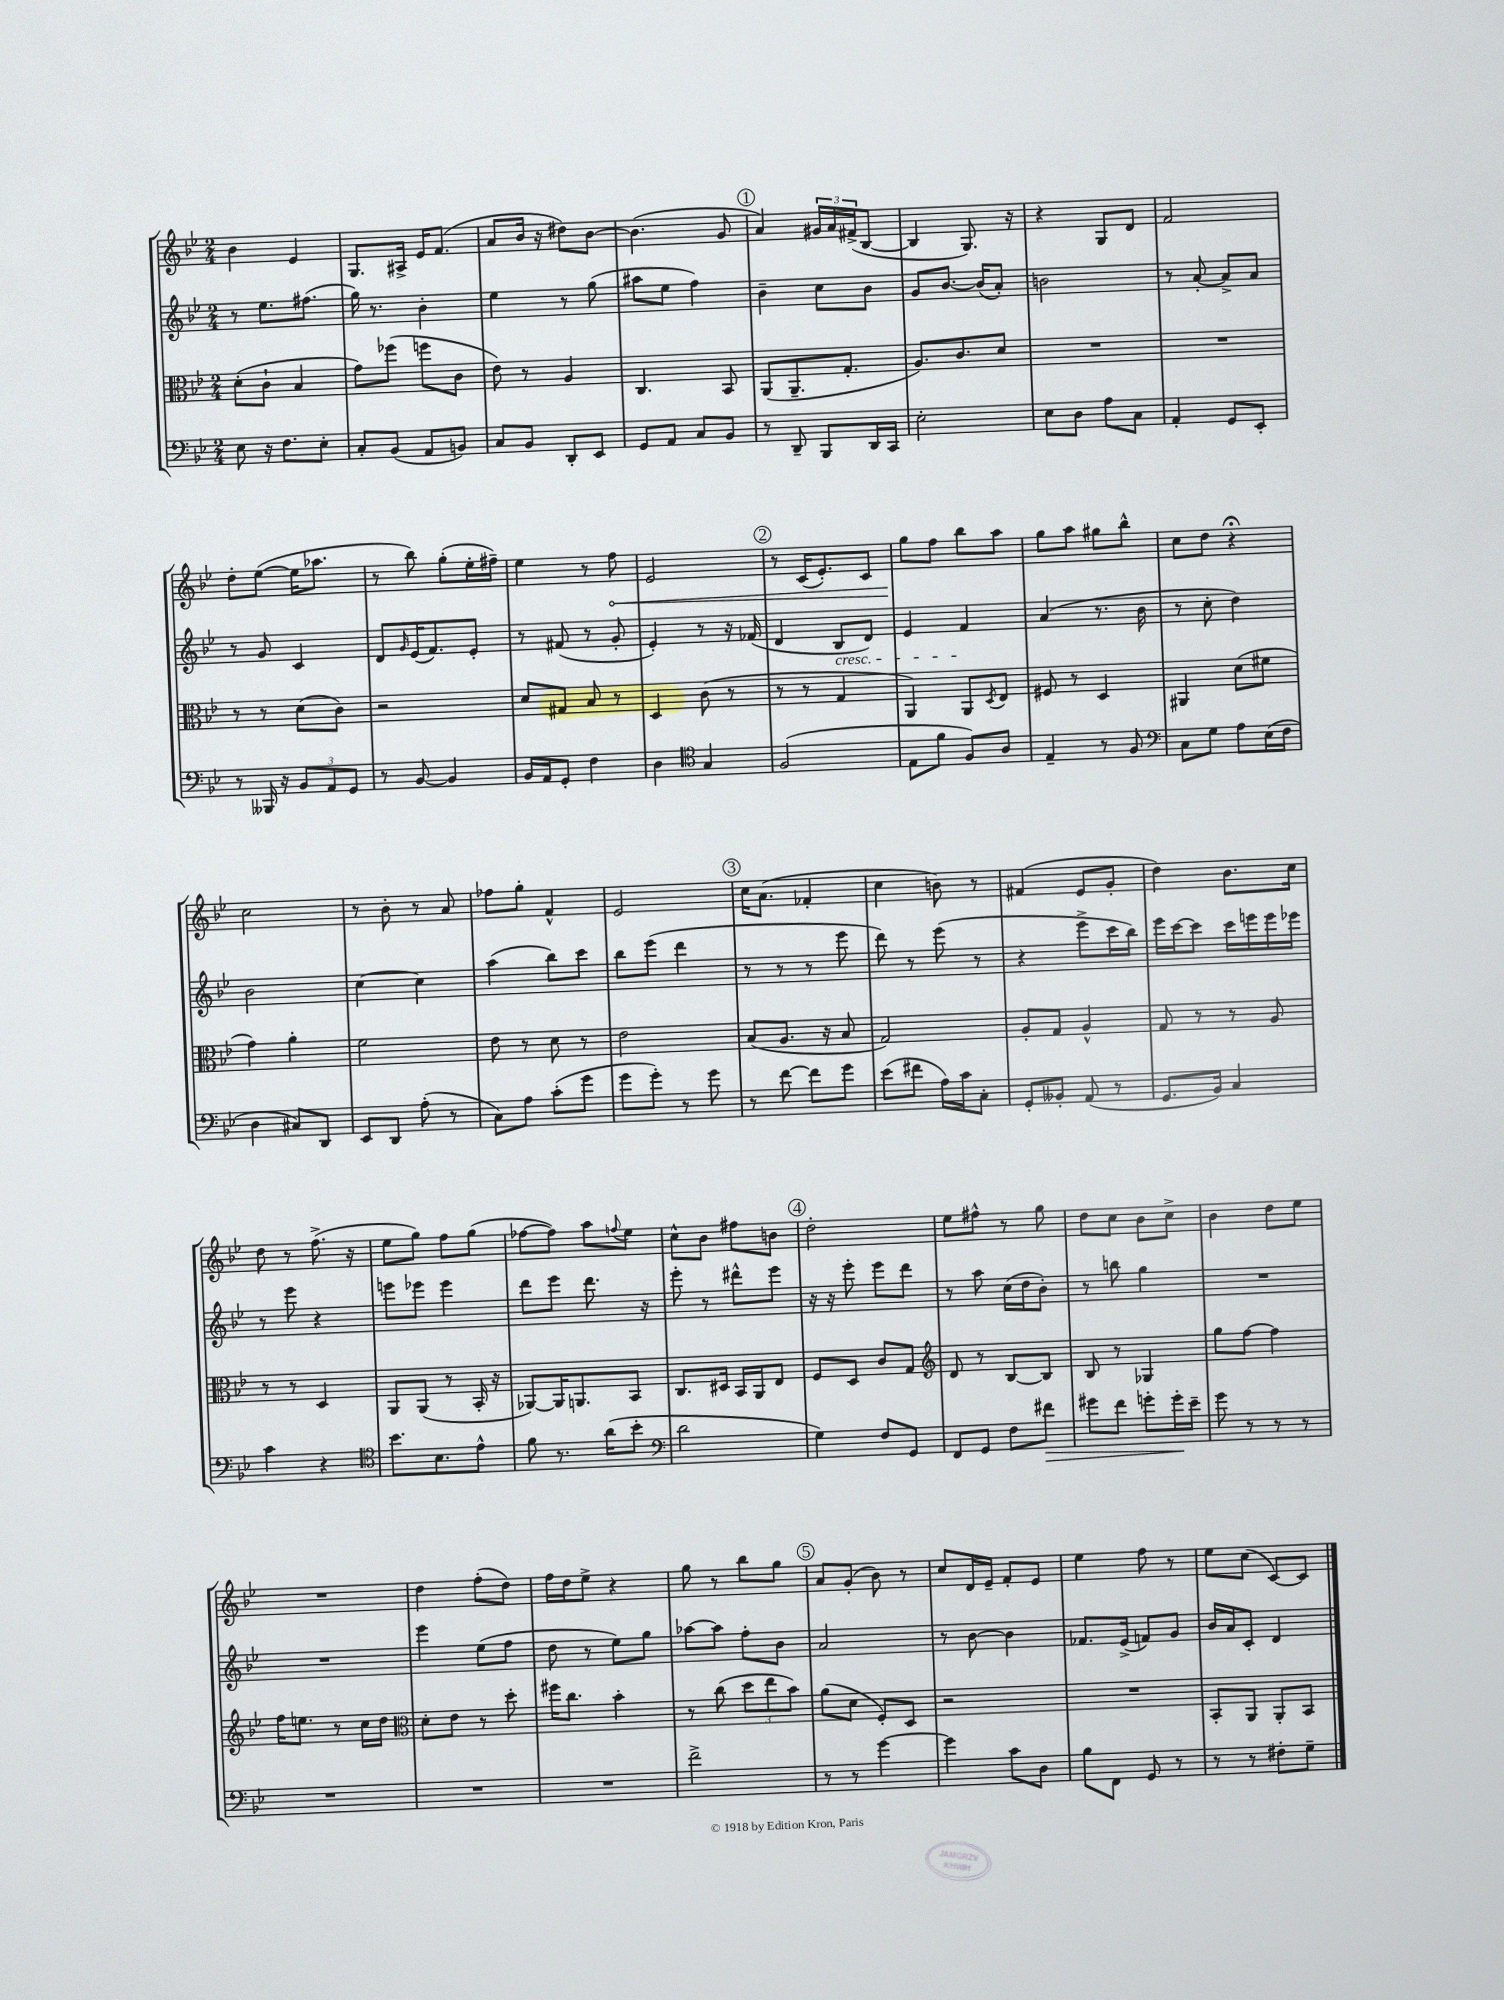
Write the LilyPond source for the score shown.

<<
\new StaffGroup <<
\new Staff = "s0" {
    \clef treble \key bes \major \numericTimeSignature \time 2/4
    bes'4 ees'4 |
    g8. ais16-> ees'16 f'8.( |
    a'8 bes'16 r16 dis''8) bes'8~ |
    bes'4.( g'8 |
    \mark \markup { \circle "1" } a'4) \tuplet 3/2 { gis'16 a'16 fis'16->( } bes8~ |
    bes4 g8.) r16 |
    r4 g8 d'8 |
    f'2 |
    d''8-. ees''8~( ees''16 aes''8. |
    r8 bes''8) g''8-.( ees''16-. fis''16--) |
    ees''4 r8 \once \override Hairpin.circled-tip = ##t f''8\< |
    ees'2 |
    \mark \markup { \circle "2" } r8 c'16( ees'8.-.) c'8 |
    g''8\! f''8 bes''8 a''8 |
    g''8 a''8 gis''8 bes''8-^ |
    c''8 d''8 r4\fermata |
    c''2 |
    r8 bes'8-. r8 a'8 |
    fes''8 g''8-. f'4-^ |
    ees'2 |
    \mark \markup { \circle "3" } c''16 a'8.( fes'4-. |
    c''4 b'8) r8 |
    fis'4( ees'8 g'8-. |
    d''4) bes'8. c''16 |
    d''8 r8 f''8.->( r16 |
    ees''8 g''8) f''8 g''8( |
    fes''8~ fes''8) a''8 \appoggiatura { f''8 } ees''8 |
    c''8-^ bes'8 fis''8 b'8 |
    \mark \markup { \circle "4" } d''2-. |
    ees''8 fis''8-^ r8 g''8 |
    d''8 c''8 bes'8 c''8-> |
    bes'4 d''8 ees''8 |
    R2 |
    d''4 f''8-.( d''8) |
    f''16 d''16 ees''8-> r4 |
    g''8 r8 bes''8 g''8 |
    \mark \markup { \circle "5" } a'8 g'8-.( bes'8) r8 |
    c''8 d'16 ees'16-- f'8-. ees'8 |
    ees''4 f''8 r8 |
    ees''8 c''8( c'8~) c'8 \bar "|." |
}
\new Staff = "s1" {
    \clef treble \key bes \major \numericTimeSignature \time 2/4
    r8 ees''8. fis''8.( |
    g''16) r8. bes'4-. |
    ees''4 r8 g''8( |
    ais''8 ees''8 f''4) |
    \mark \markup { \circle "1" } bes'4-- c''8 bes'8 |
    g'8 bes'8.~ bes'16( a'8-.) |
    b'2 |
    r8 a'8~-. a'8-> a'8 |
    r8 g'8 c'4 |
    d'8 \grace { g'16 } ees'16( f'8.) ees'8-. |
    r8 fis'8( r8 g'8-. |
    ees'4-.) r8 r16 fes'16( |
    \mark \markup { \circle "2" } d'4 bes8\cresc d'8) |
    ees'4 f'4\! |
    a'4( r8. bes'16 |
    r8 c''8-. d''4) |
    bes'2 |
    c''4~ c''4 |
    a''4( bes''8) c'''8 |
    bes''8 ees'''8( d'''4 |
    \mark \markup { \circle "3" } r8 r8 r8 ees'''8 |
    d'''8) r8 ees'''8( r8 |
    r4 ees'''8-> c'''16 bes''16) |
    ees'''16 c'''16~ c'''8 c'''16 e'''16 e'''16 ees'''16 |
    r8 ees'''8 r4 |
    e'''8 ees'''8 ees'''4 |
    d'''8 ees'''8 d'''8. r16 |
    ees'''8-. r8 dis'''8-^ ees'''8 |
    \mark \markup { \circle "4" } r16 r16 ees'''8-. ees'''8 d'''8 |
    r8 a''8 c''16( d''16 bes'8-.) |
    r8 b''8 g''4 |
    R2 |
    R2 |
    ees'''4 ees''8( f''8 |
    d''8 r8 ees''8) g''8 |
    aes''8~ aes''8 f''8-. bes'8 |
    \mark \markup { \circle "5" } a'2 |
    r8 bes'8~ bes'4 |
    fes'8. ees'16->( f'8) g'8 |
    bes'16 a'16 c'8-. d'4 \bar "|." |
}
\new Staff = "s2" {
    \clef alto \key bes \major \numericTimeSignature \time 2/4
    d'8-.( c'8-! bes4 |
    g'8) fes''8( f''8 c'8 |
    ees'8) r8 a4 |
    c4. bes,8 |
    \mark \markup { \circle "1" } a,8( a,8.-- g8.-. |
    a8.) c'8. d'8 |
    R2 |
    R2 |
    r8 r8 d'8( c'8) |
    r2 |
    d'8 gis8 bes8 r8 |
    d4 c'8( r8 |
    \mark \markup { \circle "2" } r8 r8 g4 |
    a,4) a,8 \acciaccatura { d8 } ees8 |
    fis8 r8 d4 |
    ais,4 d'8( fis'8 |
    g'4) a'4-. |
    f'2 |
    ees'8 r8 d'8 r8 |
    ees'2 |
    \mark \markup { \circle "3" } bes8( a8. r16 bes8 |
    g2) |
    a8-. g8 a4-^ |
    g8 r8 r8 a8 |
    r8 r8 d4 |
    a,8 a,8( r8 bes,16-. r16 |
    aes,8~) aes,16 a,8. bes,8 |
    c8. dis16 bes,16 a,16 ees8 |
    \mark \markup { \circle "4" } f8 d8 c'8 g8 |
    \clef treble d'8 r8 bes8~ bes8 |
    bes8 r8 ges4 |
    g''8 f''8~ f''4 |
    f''16 e''8. r8 c''16 d''16 |
    \clef alto d'8-. ees'8 r8 d''8-. |
    fis''16 c''8. bes'4-. |
    r8 c''8( \tuplet 3/2 { d''8 ees''8 bes'8) } |
    \mark \markup { \circle "5" } a'8( d'8 f8-.) d8 |
    r2 |
    R2 |
    bes,8-. a,8 a,8-. bes,8 \bar "|." |
}
\new Staff = "s3" {
    \clef bass \key bes \major \numericTimeSignature \time 2/4
    ees8 r16 f8. ees8-. |
    c8-. bes,8( a,8 b,8) |
    c8 bes,8 d,8-. ees,8 |
    g,8 a,8 c8 bes,8 |
    \mark \markup { \circle "1" } r8 d,8-- bes,,8 d,16 c,16 |
    ees2-. |
    ees8 d8 a8 c8 |
    a,4-. g,8 ees,8-. |
    r8 beses,,16 r16 \tuplet 3/2 { bes,8 a,8 g,8 } |
    r8 bes,8~ bes,4 |
    bes,16 a,16 g,8-. f4 |
    d4 \clef tenor g4 |
    \mark \markup { \circle "2" } f2( |
    ees8 f'8 f8) a8 |
    ees4-- r8 f8 |
    \clef bass c8 g8 a8 ees16( f16 |
    d4 cis8) d,8 |
    ees,8 d,8 a8-.( r8 |
    c8) a8 c'8-.( g'8 |
    g'8 g'8-.) r8 g'8 |
    \mark \markup { \circle "3" } r8 f'8~ f'8 g'8 |
    ees'8( fis'8 a16) c'16 c8-. |
    g,8-. beses,8-. a,8( r8 |
    g,8. bes,16) c4 |
    c'4 r4 |
    \clef tenor bes'8. bes8. ees'8-^ |
    f'8 r8. a'16( bes'8-. |
    \clef bass d'2 |
    \mark \markup { \circle "4" } g4) f8 g,8 |
    f,8 g,8 f8 fis'8\> |
    gis'8 f'8 g'8-. g'16-.\! ees'16-- |
    g'8 r8 r8 r8 |
    R2 |
    R2 |
    R2 |
    f'2-> |
    \mark \markup { \circle "5" } r8 r8 g'4~ |
    g'4 c'8 d8 |
    bes8 f,8 g,8 r8 |
    r8 r8 fis8-. g8-- \bar "|." |
}
>>
>>
\layout { \context { \Score \remove "Bar_number_engraver" } }
